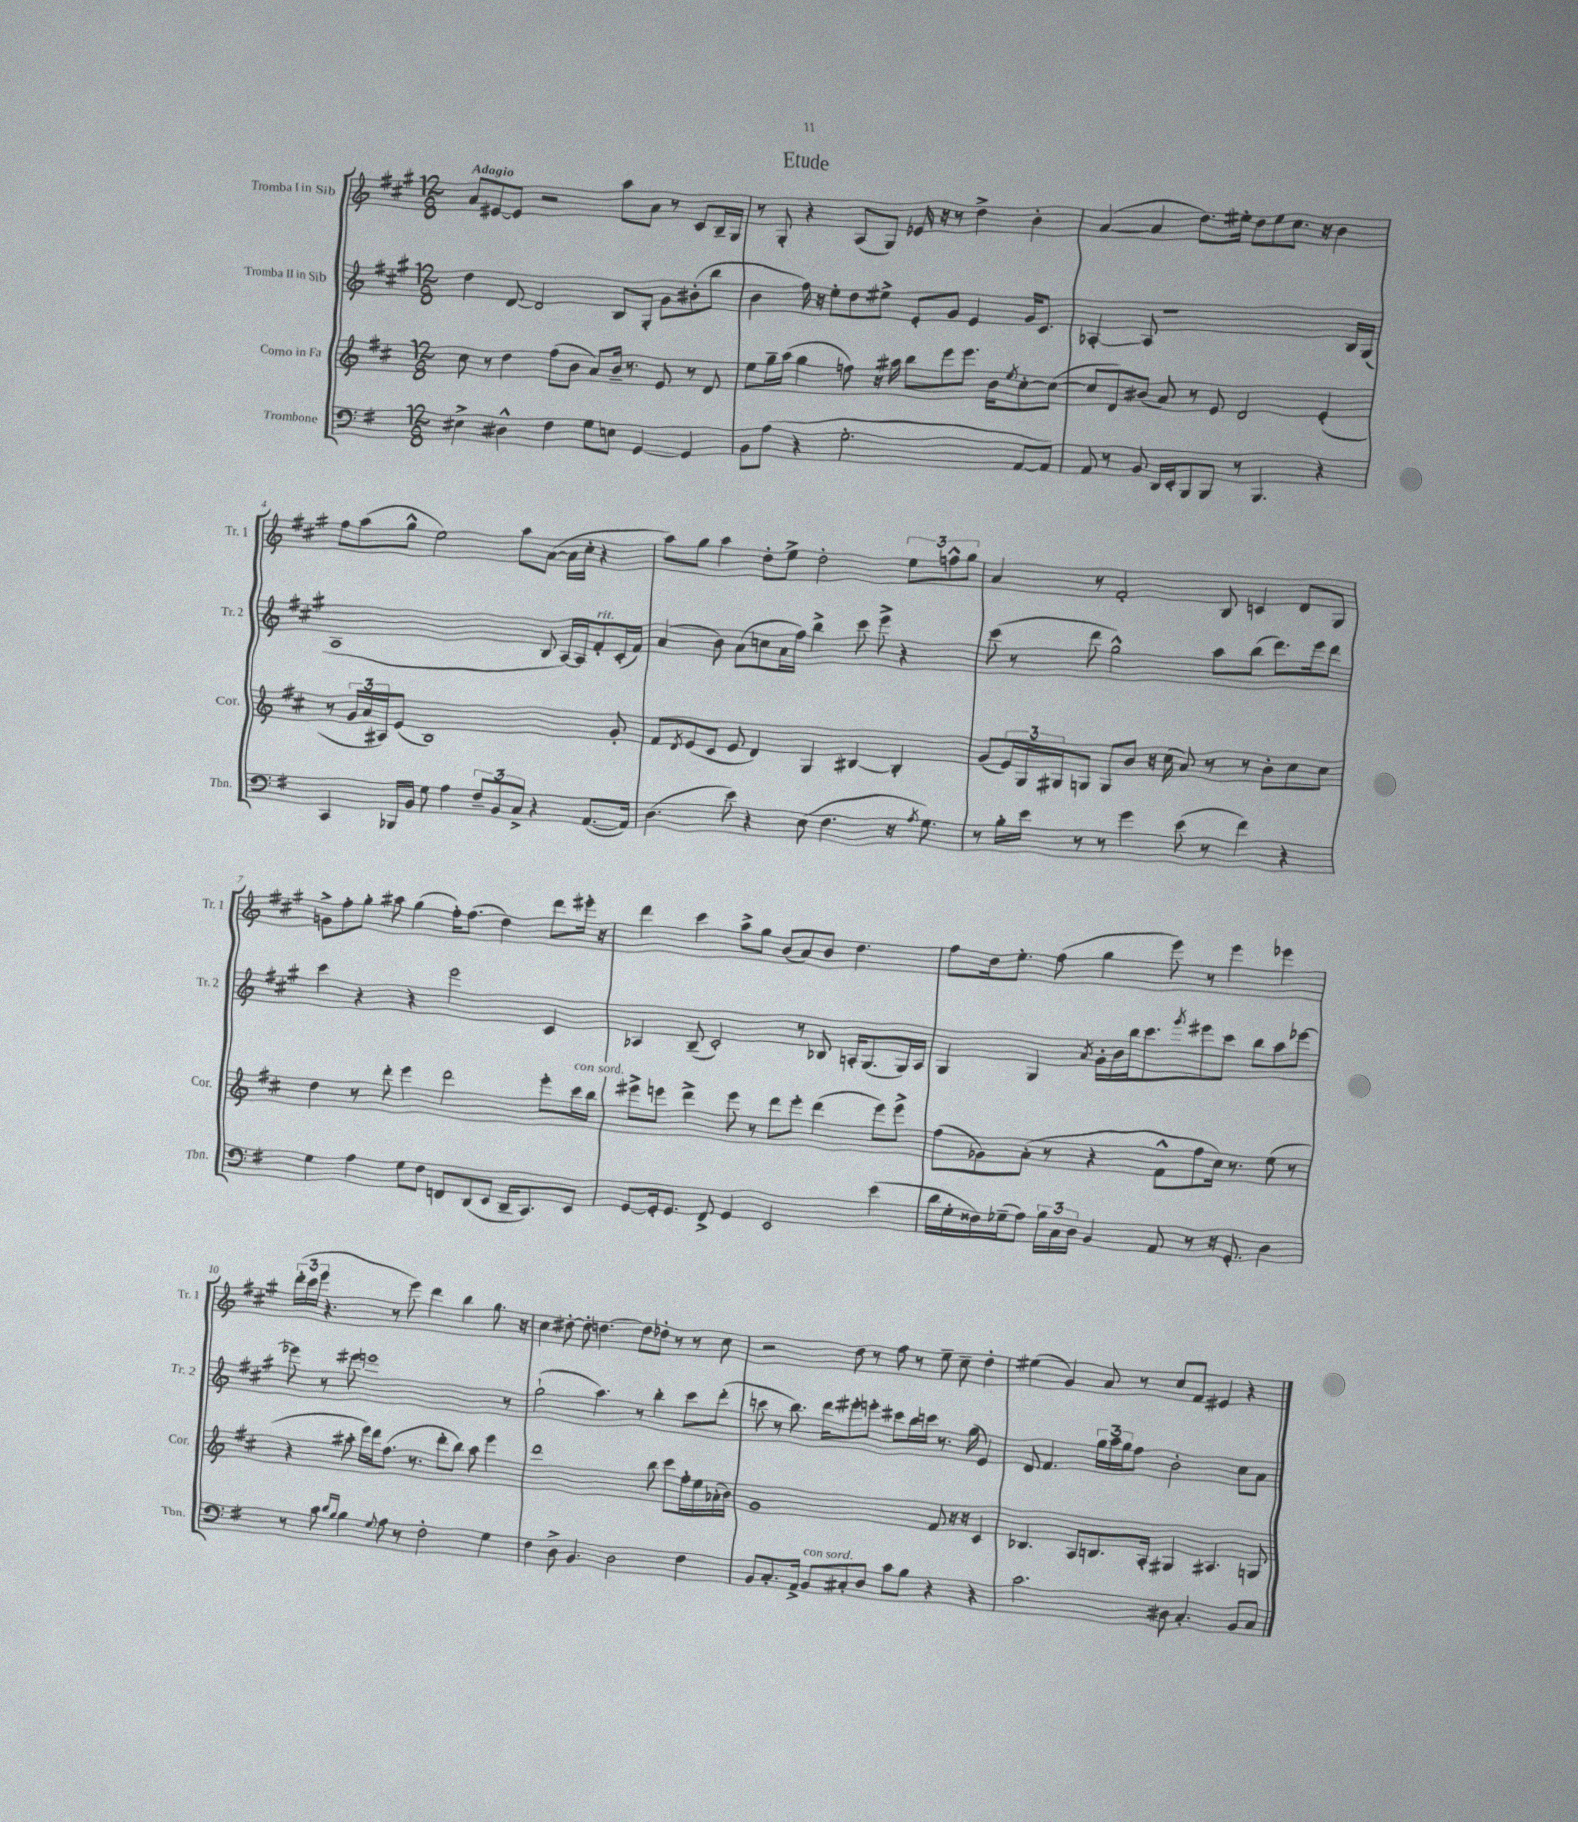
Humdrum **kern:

**kern	**kern	**kern	**kern
*part4	*part3	*part2	*part1
*staff4	*staff3	*staff2	*staff1
*I"Trombone	*I"Corno in Fa	*I"Tromba II in Sib	*I"Tromba I in Sib
*I'Tbn.	*I'Cor.	*I'Tr. 2	*I'Tr. 1
*clefF4	*clefG2	*clefG2	*clefG2
*k[f#]	*k[f#c#]	*k[f#c#g#]	*k[f#c#g#]
*M12/8	*M12/8	*M12/8	*M12/8
=1	=1	=1	=1
!	!	!	!LO:TX:a:B:t=Adagio
4E#X^\	8cc#\	4dd\	8a/L
.	8r	.	[8e#X/
4D#X^^\	4dd\	[8d/	8e#/J]
.	.	2d/]	2r
4F#\	(8ff#\L	.	.
.	8b\J	.	.
8G\L	8a/L)	.	.
8En\J	16b~/Jk	8B/L	8aa\L
.	8.r	.	.
[4GG/	.	8G#'/J	8a\J
.	8e/	8g#\L	8r
4GG/]	8r	(8b#X'\	8c#/L
.	8d/	8bb\J	16B~/L
.	.	.	16G#/JJ
=2	=2	=2	=2
8BB\L	8ee\L	4b\	8r
(8A\J	16gg~\L	.	8G#'/
.	(16aa\JJ	.	.
4r	4gg\	16ff#\)	4r
.	.	16r	.
.	.	8ee'\L	.
2.G'\	8ffn\)	8dd\	(8A/L
.	16r	8ee#X^\J	8G#/J)
.	16aa#X\	.	.
.	8bb\L	8e'/L	16e-X/
.	.	.	16r
.	8eee\	8g#/J	8r
.	8.eee\J	4e/	4dd^\
.	16b\KL	.	.
.	8qee/	.	.
[8AA/L	[8cc#'\	16g#/KL	4b'\
.	.	8.c#/J	.
8AA/J])	(8cc#\J_	.	.
=3	=3	=3	=3
8AA/	8cc#/L]	[4A-X'/	([4a/
8r	8d/)	.	.
8BB/	(8b#X/J	8A-/]	4a/]
16DD/LL	8a/)	1r	.
16EE'/J	.	.	.
8BBB/	8r	.	8.dd\L)
8BBB/J	8e/	.	.
.	.	.	16ee#X'\Jk
8r	2d/	.	8dd\L
4.BBB/	.	.	8ee#\
.	.	.	8.cc#\J
.	.	.	16r
4r	(4e'/	.	4b\
.	.	16B/LL	.
.	.	(16G#/JJ	.
!!LO:LB:g=z
=4	=4	=4	=4
4CC/	8r	1A	8ff#\L
.	24g/LL	.	(8aa\
.	24a/	.	.
.	24A#X/J)	.	.
16BBB-X/LL	(8e/J	.	8gg#^^\J
16BB/JJ	.	.	.
8G\	1B)	.	2ee\)
4A\	.	.	.
12F#~/L	.	.	.
12BB/	.	.	.
.	.	.	8aa\L
12C^/J	.	.	.
4r	.	8B/	([8a\J
.	.	[16A/LL)	16a\LL]
.	.	16A/J]	16cc#'\JJ
!	!	!LO:TX:a:i:t=rit.	!
([8.AA/L	.	8f#'/	4r
.	8g'/	(16c#'/L	.
16AA/Jk])	.	16f#/JJ)	.
=5	=5	=5	=5
(4.D\	8f#/L	(4a/	8aa\L)
.	8qd/	.	.
.	(8e/	.	8gg#\J
.	8c#/J	8b\)	4aa\
8e\)	8e/	(8a\L	.
4r	4d/)	8ccn\	8dd'\L
.	.	16a\L	8ee^\J
.	.	16ff#\JJ)	.
(8E\	4G/	4bb^\	2dd'\
4.F#\	.	.	.
.	[4B#X/	8ccc#\	.
.	.	8eee^\	.
16r	4B#'/]	4r	12ee\L
8qA/	.	.	.
8.G\)	.	.	.
.	.	.	12ffn^^\
.	.	.	12gg#\J
=6	=6	=6	=6
8r	(8g/L	(8ccc#\	4a/
16B'\LL	24e/L)	8r	.
.	24G/	.	.
16e\JJ	.	.	.
.	24G#X/J	.	.
8r	8Gn/J	8ddd\	8r
8r	8G/L	2gg#^^\)	2f#'/
4g\	8b/J	.	.
.	16r	.	.
.	(16cc#\	.	.
(8e\	8a/)	.	.
8r	8r	8aa\L	8B/
4f#\)	8r	(8bb\J	4cn/
.	8b'\L	8.ddd\L)	.
4r	8cc#\	.	8d/L
.	.	16eee\k	.
.	8cc#\J	8ddd\J	8G#/J
!!LO:LB:g=z
=7	=7	=7	=7
4G\	4dd\	4ccc#\	8gn^\L
.	.	.	8ff#'\
4A\	8r	4r	8gg#'\J
.	8ddd'\	.	8aa#X\
8G\L	4eee\	4r	(4gg#\
8F#\J	.	.	.
8FFn/L	2ddd\	2eee\	16ff#'\KL)
.	.	.	(8.ff#\J
(8DD/	.	.	.
8EE/J	.	.	4dd\)
16DD~/KL	.	.	.
8.CC/)	.	.	.
.	8eee'\L	4c#/	8ddd\L
!	!LO:TX:a:i:t=con sord.	!	!
8EE/J	16ccc#\L	.	16eee#X'\Jk
.	16bb\JJ	.	16r
=8	=8	=8	=8
[8GG/L	8eee#X^\L	4A-X/	4ddd\
16GG'/k]	8eeen\J	.	.
8.GG/J	.	.	.
.	4ddd^\	(8B~/	4ccc#\
8FF#^/	.	2c#'/)	.
4GG/	8eee\	.	8aa^\L
.	8r	.	8gg#\J
2EE/	8ddd\L	.	(8b/L
.	8eee'\J	8r	8a/)
.	(4ddd\	8B-X/	8b/J
.	.	16An'/KL	4.dd\
.	.	(8.G#/	.
(4e\	8eee\L)	.	.
.	8eee^\J	16G#/L)	.
.	.	16A/JJ	.
=9	=9	=9	=9
16d\LL	(8ff#\L	4G#/	8ff#\L
16G'\	.	.	.
16F##X\)	8g-X\)	.	16dd\k
(16G-X~\J	.	.	8.ee'\J
8A\J)	(8a'\J	4G#/	.
24B\LL	8r	.	(8ff#\
24C\	.	.	.
24D\JJ	.	.	.
.	.	8qa/	.
4BB/	4r	16g#'\LL	4gg#\
.	.	16b\	.
.	.	16bb\J	.
.	.	8.ccc#\	.
8AA/	8f#^^\L	.	8eee\)
.	.	8qggg#/	.
8r	8ff#\	8eee#X\	8r
16r	16cc#\Jk)	8ccc#\J	4eee\
8.GG'/	8.r	.	.
.	.	8bb\L	.
4D\	(8ee\	8aa\	4eee-X\
.	8r	[8eee-X\J	.
!!LO:LB:g=z
=10	=10	=10	=10
8r	4r	8eee-X\]	(24ddd'\LL
.	.	.	24ccc#\
.	.	.	24eee\JJ
8c\	.	8r	4.r
16qqd/LL	.	.	.
16qqB/JJ	.	.	.
4B\	8aa#X'\	8eee#X\	.
.	16eee\LL)	1eeen	.
.	16ddd\J	.	.
8qqG/	.	.	.
8A\	(8.ff#\J	.	8r
8r	.	.	8eee\)
.	8.r	.	.
2F#'\	.	.	4ddd\
.	8ddd'\L	.	.
.	8bb\J)	.	4bb\
.	8aa#\	.	.
4G\	4eee\	.	8.gg#\
.	.	8r	.
.	.	.	16r
=11	=11	=11	=11
4F#\	1ddd	(2gg#`\	4cc#\
8D^\	.	.	[8dd#X'\
4.BB/	.	.	8dd#'\]
.	.	4.aa\)	[4.ddn\
2D\	.	.	.
.	.	8r	8dd\L]
.	8bb\	4bb'\	8dd-X'\J
.	8ccc#\L	.	8r
4F#\	16ff#'\L	8ccc#\L	8r
.	16ee\	.	.
.	(16a-X'\	(8ddd'\J	8cc#\
.	16b\JJ)	.	.
=12	=12	=12	=12
8BB/L	1g	8cccn\	2r
8.C'/	.	8r	.
.	.	8.bb\)	.
16AA^/Jk	.	.	.
!LO:TX:a:i:t=con sord.	!	!	!
8BB/L	.	.	.
.	.	16ddd\KL	.
8C#X'/	.	8eee#X'\	8dd\
8D/J	.	8eeen'\J	8r
8c\L	.	8ccc#X\L	8ff#\
8B\J	.	16bb\L	8r
.	.	16cccn\JJ	.
4r	8f#/	8.r	8ee~\
.	16r	.	8cc#~\
.	16r	(16gg#\	.
4r	4c#/	4e/)	4dd'\
=13	=13	=13	=13
2.c\	4.B-X/	8d/	(4ee#X\
.	.	4.f#/	.
.	.	.	4g#/)
.	8A/L	.	.
.	8.Bn/	24gg#\LL	8a/
.	.	24aa\	.
.	.	24gg#\J	.
.	.	8ff#\J	8r
.	16A'/Jk	.	.
8D#X\	4G#X/	2b'\	8cc#/L
4.C'/	.	.	8f#/J
.	4.A#X/	.	4e#X/
8BB/L	.	8cc#\L	4r
8C/J	8Gn/	8a\J	.
==	==	==	==
*-	*-	*-	*-
